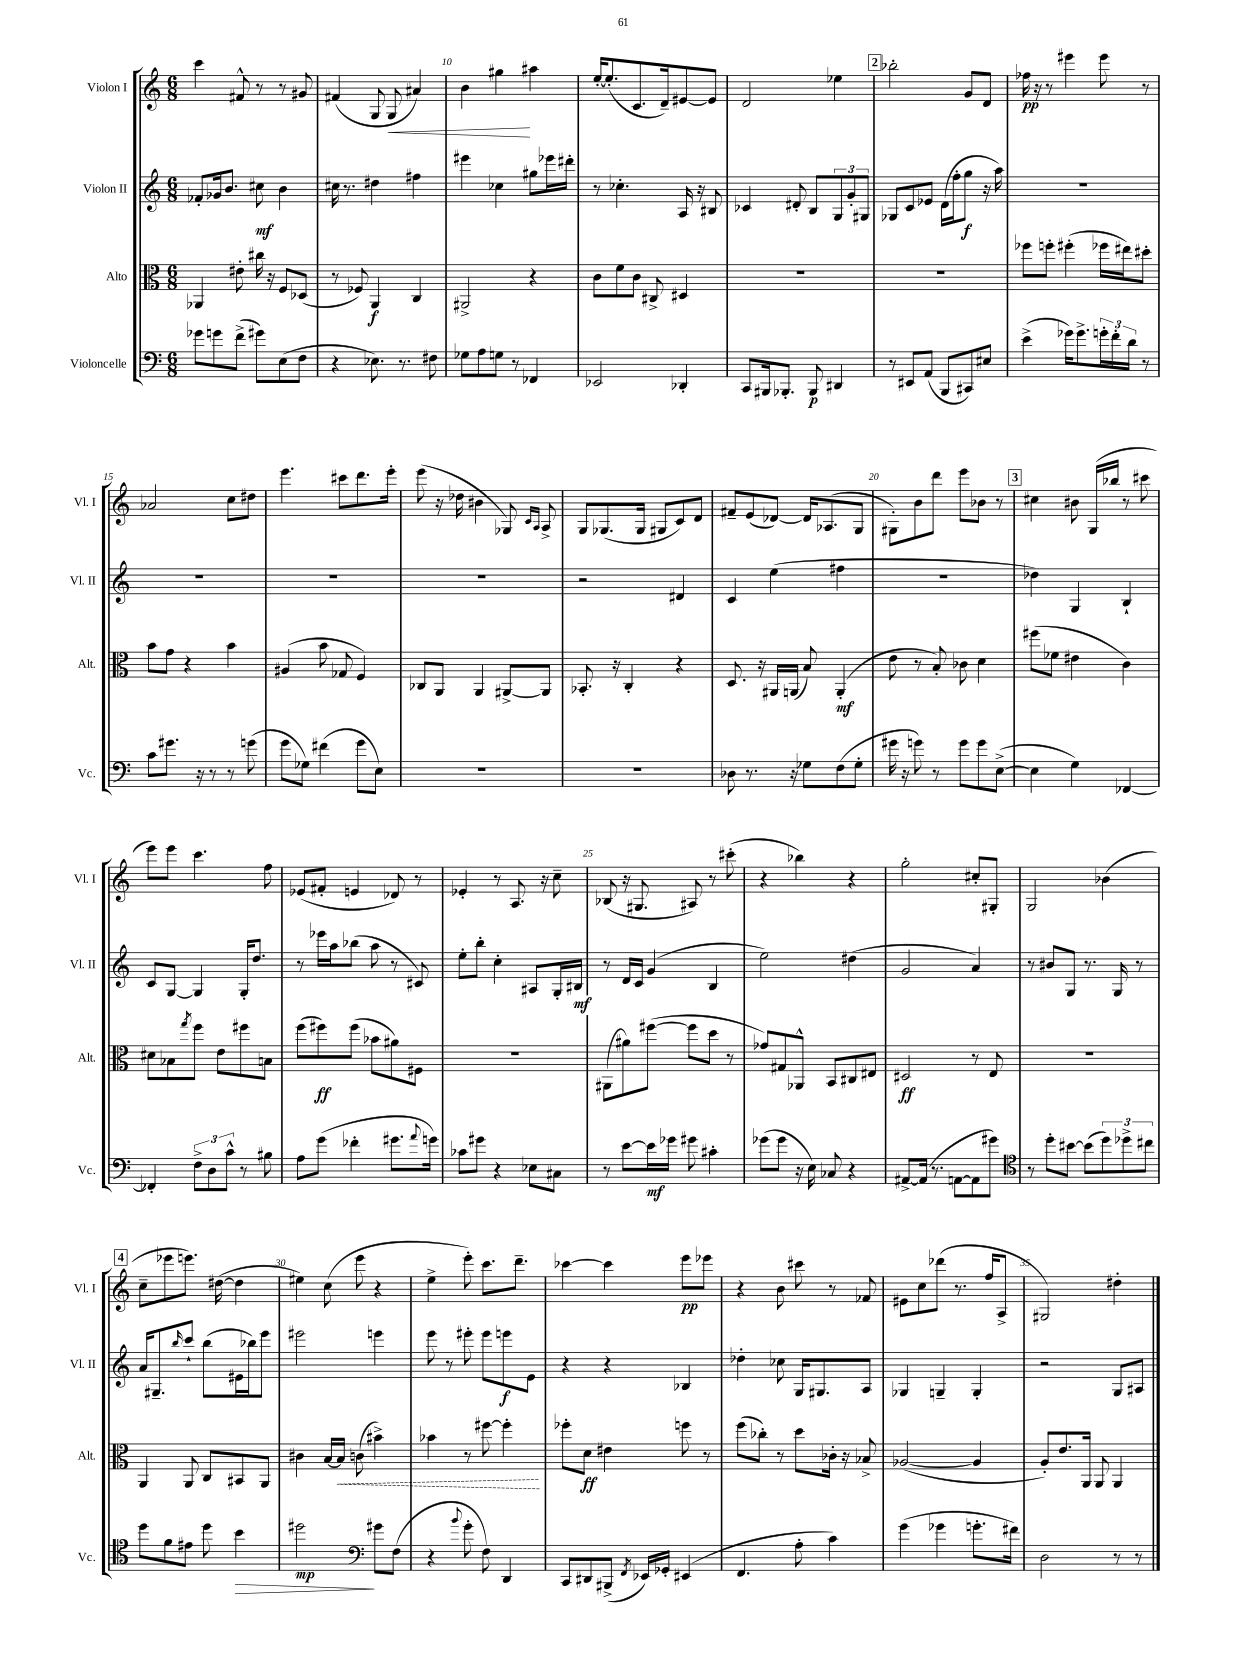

**kern	**kern	**kern	**kern
*staff4	*staff3	*staff2	*staff1
*clefF4	*clefC3	*clefG2	*clefG2
*k[]	*k[]	*k[]	*k[]
*M6/8	*M6/8	*M6/8	*M6/8
8g-	4AA-	8f-'	4ccc
8g	.	16g-	.
.	.	8.b	.
(8f^	8e#'	.	8f#^^
8g#)	16cc#	8cc#	8r
.	16r	.	.
(8E	8F	4b	8r
8F	(8D-	.	8g#
=	=	=	=
4r	8r	16cc#	(4f#
.	.	8.r	.
.	8F-)	.	.
8.E-)	4AA	4dd#	8G
.	.	.	8G
8.r	.	.	.
.	4C	4ff#	4a#)
8F#	.	.	.
=	=	=	=
8G-	2AA#^	4eee#	4b
8A	.	.	.
8G	.	4cc-	4gg#
8r	.	.	.
4FF-	4r	8gg#	4aa#
.	.	16eee-	.
.	.	16ddd#'	.
=	=	=	=
2EE-	8c	8r	[16ee'
.	.	.	(8.ee']
.	8f	4.cc-'	.
.	8c	.	8.c
.	8C#^	.	.
.	.	.	16d~)
4DD-'	4D#	16A	[8e#
.	.	16r	.
.	.	8B#	8e#]
=	=	=	=
8CC	2.r	4c-	2d
16BBB#	.	.	.
8.BBB-'	.	.	.
.	.	8d#'	.
8BBB-	.	8B	.
4DD#	.	12G	4ee-
.	.	12g'	.
.	.	12G#	.
=	=	=	=
8r	2.r	8G-	2bb-'
8EE#	.	8c	.
(8AA	.	8e-	.
8BBB	.	(16d	.
.	.	16ff'	.
8CC#)	.	8gg	8g
8E#	.	16r	8d
.	.	16aa)	.
=	=	=	=
(4e^	8ff-	2.r	16ff-
.	.	.	16r
.	8ff'	.	8r
16g-)	(4ff#'	.	4eee#
8.g-^	.	.	.
24g'	16ff-	.	8eee#
24f'	.	.	.
.	16ee#)	.	.
24d	.	.	.
8r	8dd#'	.	8r
=	=	=	=
8c	8b	2.r	2a-
8.g#	8g	.	.
.	4r	.	.
16r	.	.	.
8r	.	.	.
8r	4b	.	8cc
(8g	.	.	8dd#
=	=	=	=
8g	(4A#	2.r	4.eee
8G-)	.	.	.
(4f#	8b	.	.
.	8G-	.	8ccc#
8g	4F)	.	8.ddd
8E)	.	.	.
.	.	.	16eee'
=	=	=	=
2.r	8C-	2.r	(8eee
.	8AA	.	16r
.	.	.	16dd-
.	4AA	.	4b#
.	[8AA#^	.	8G-)
.	.	.	16qqc
.	.	.	16qqA
.	8AA#]	.	8A^
=	=	=	=
2.r	8.BB-'	2r	8G
.	.	.	(8.G-
.	16r	.	.
.	4C'	.	.
.	.	.	16G-
.	.	.	8G#
.	4r	4d#	8c)
.	.	.	8d
=	=	=	=
8D-	8.D	4c	8f#~
8.r	.	.	(8e
.	16r	.	.
.	16AA#	(4ee	[8d-)
16r	(16AA	.	.
8G-	8B)	.	16d-]
.	.	.	(8.A-
(8F	(4AA'	4ff#	.
8G-'	.	.	8G
=	=	=	=
16g#	8e	2.r	8G#')
16r	.	.	.
8g)	8r	.	8b
8r	8B')	.	8ddd
8g	8c-	.	8eee
8g	4d	.	8b-
([8E^	.	.	8r
=	=	=	=
4E]	(8ff#	4dd-)	4cc#
.	8f-	.	.
4G)	4e#	4G	8b#
.	.	.	(16G
.	.	.	16bb-
[4FF-	4c)	4B`	8r
.	.	.	8ccc#
=	=	=	=
4FF-']	8d#	8c	8eee)
.	8B-	[8G	8eee
.	8qgg	.	.
12F^	8ff	4G]	4.ccc
12D	.	.	.
.	8e	.	.
12c^^	.	.	.
8r	8ff#	16G'	.
.	.	8.dd	.
8B#	8B	.	8ff
=	=	=	=
8A	(8ff	8r	(8e-
(8g	8ff#)	16eee-	8f#'
.	.	16aa	.
4f-'	(8ff#	(8bb-	4e
.	8b-	8aa	.
8.g#	8a#)	8r	8d-)
.	8F#	8c#)	8r
8qqa	.	.	.
16g)	.	.	.
=	=	=	=
8c-	2.r	8ee'	4e-'
8g#	.	8bb'	.
4r	.	4cc'	8r
.	.	.	8.A
8E-	.	8A#	.
.	.	.	16r
8C#	.	16G'	8cc~
.	.	16B#	.
=	=	=	=
8r	(8AA#	8r	(8B-
[8e	8a#)	16d	16r
.	.	16c	8.G#
16e]	([8ff#	(4g	.
16g-	.	.	.
8g#	8ff#]	.	8A#)
4c#'	8dd	4B	8r
.	8r	.	(8ccc#'
=	=	=	=
(8g-	8g-)	2ee)	4r
8g-	8G#	.	.
16r	8AA-^^	.	4bb-)
16E)	.	.	.
8C-	8BB	.	.
4r	8C#	(4dd#	4r
.	8E#	.	.
=	=	=	=
[8AA#^	2D#	2g	2gg'
(16AA#]	.	.	.
8.r	.	.	.
[8AA	.	.	.
8AA]	8r	4a)	8cc#'
8g#)	8E	.	8G#'
=	=	=	=
*clefC4	*	*	*
8r	2.r	8r	2G
8dd'	.	8b#	.
[8b#	.	8G	.
(8b#]	.	8.r	.
12dd)	.	.	(4b-
.	.	16G	.
12dd-^	.	.	.
.	.	8r	.
12cc#	.	.	.
=	=	=	=
8dd	4AA	16a	8cc~
.	.	8.G#~	.
8f	.	.	8eee-
.	.	16qqbb	.
8e#	8AA	8ccc`	8.eee)
8dd	8C	(8bb	.
.	.	.	([16dd#
4b	8BB#	16e#	4dd#]
.	.	16bb-)	.
.	8AA	8eee	.
=	=	=	=
2dd#	4c#	2eee#	4ee#)
.	[16B	.	(8cc
.	16B]	.	.
.	(8c	.	8eee
*clefF4	*	*	*
8g#	4b#^)	4eee	4r
(8F	.	.	.
=	=	=	=
4r	4b-	8eee	4ee^
.	.	8r	.
8qqb	.	.	.
8g'	8r	8eee#'	8eee')
8F)	[8ff#	8eee#	8.ccc
4DD	4ff#']	8eee	.
.	.	.	8.ddd~
.	.	8e	.
=	=	=	=
8CC	8ff-'	4r	[4ccc-
8DD#	8d	.	.
(8BBB#^	4e#	4r	4ccc-]
8qFF	.	.	.
16EE-)	.	.	.
16GG-'	.	.	.
(4EE#	8ff	4B-	8eee
.	8r	.	8eee-
=	=	=	=
4.FF	(8ff	4dd-'	4r
.	8cc-')	.	.
.	8r	8cc-	8b
8A'	8dd	16G	8ccc#
.	.	8.G#	.
4c)	16c-'	.	8r
.	16r	.	.
.	8B-^	8A	8f-
=	=	=	=
(4g	([2A-	4G-	8e#
.	.	.	8cc
4g-	.	4G~	(8ddd-
.	.	.	8.r
8.g'	4A-]	4G'	.
.	.	.	16ff
.	.	.	8A^
16f#)	.	.	.
=	=	=	=
2D	8A')	2r	2G#)
.	8.e	.	.
.	16AA	.	.
.	8AA	.	.
8r	4AA	8G	4dd#'
8r	.	8A#	.
==	==	==	==
*-	*-	*-	*-
